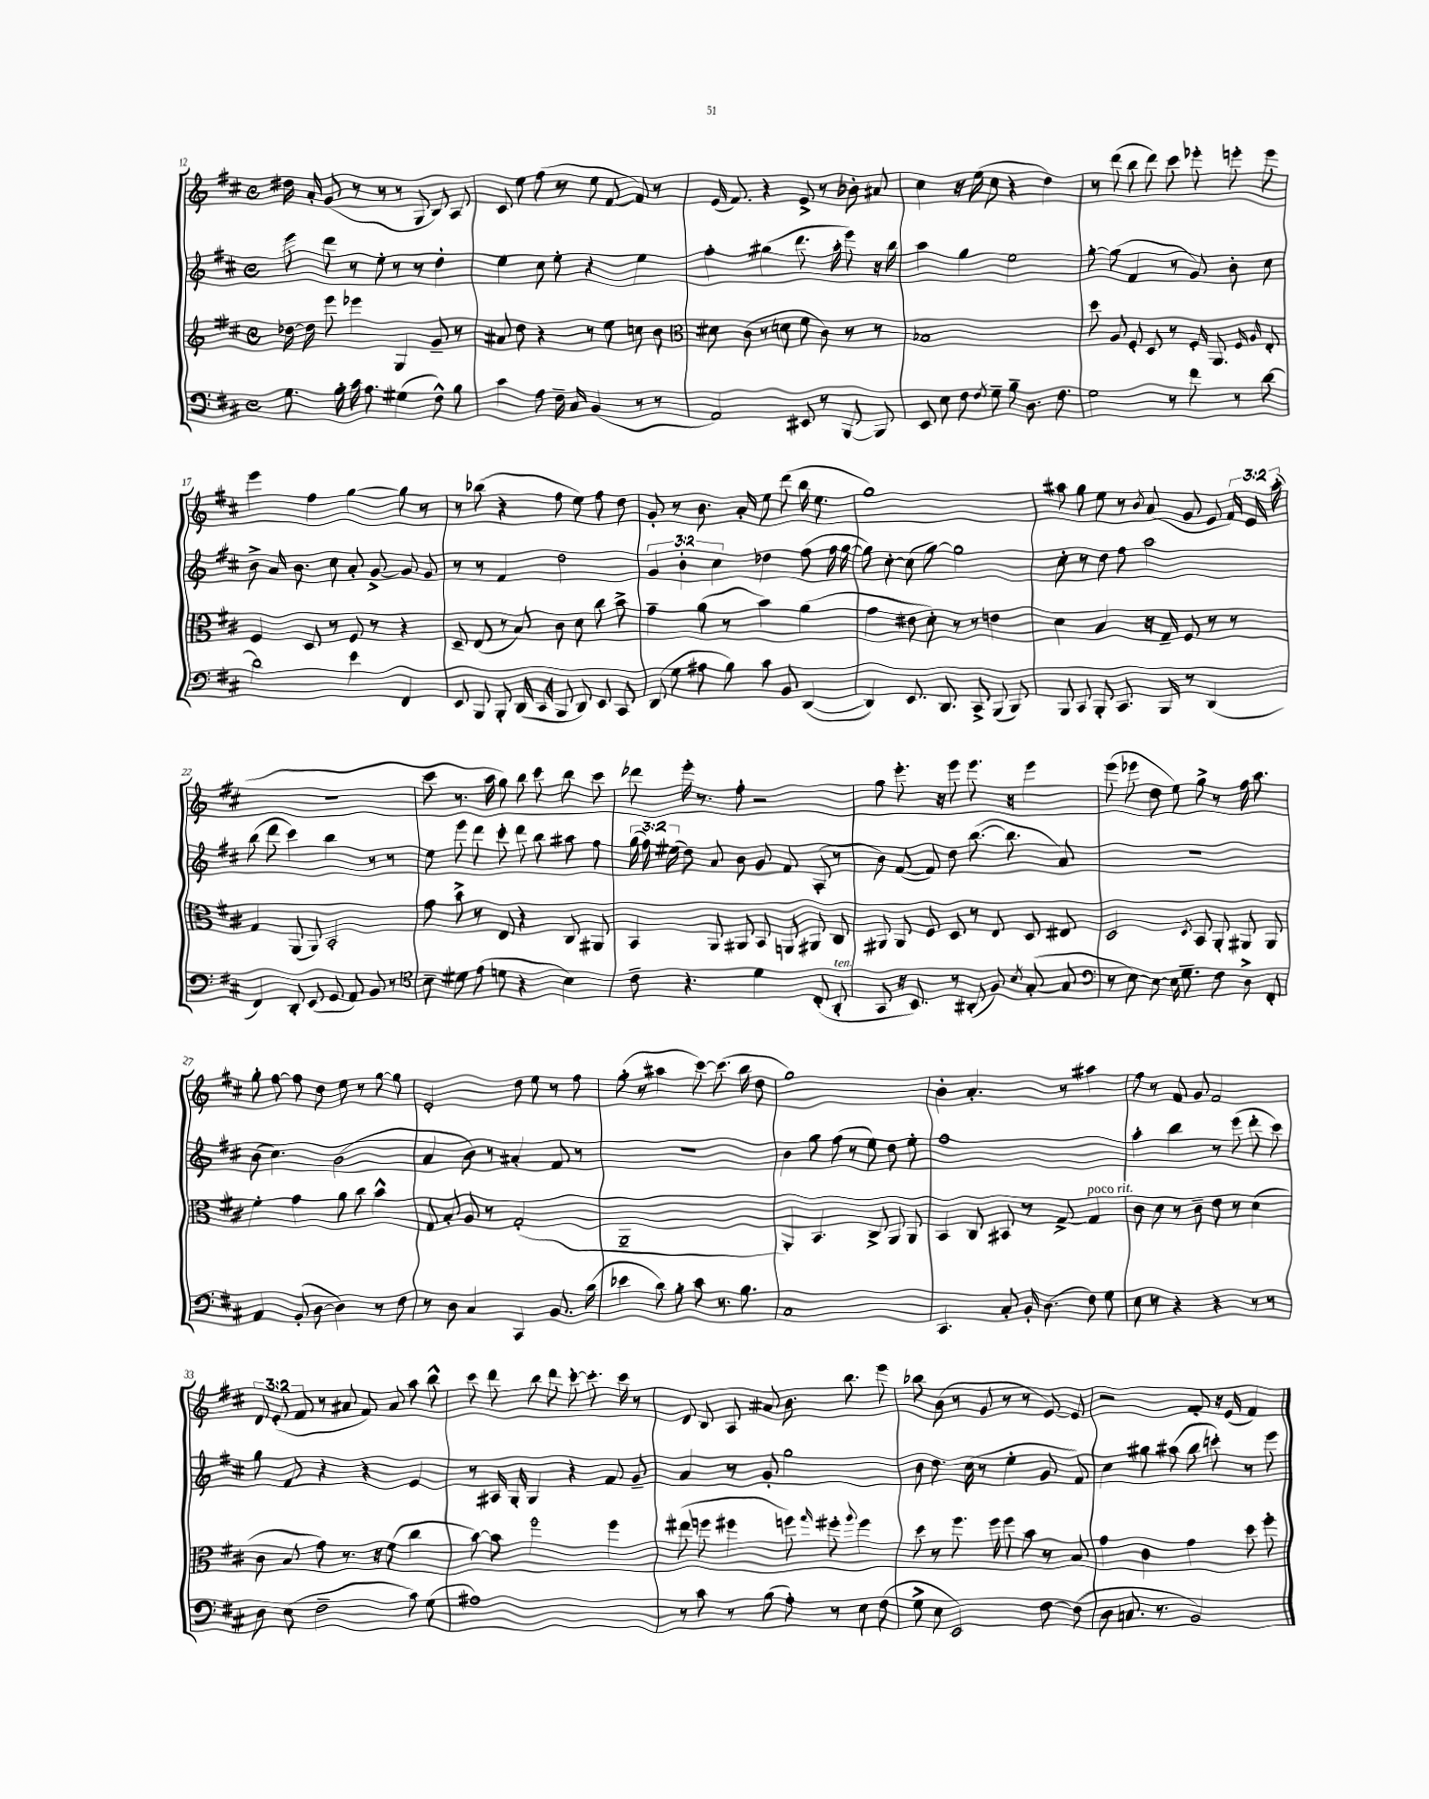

**kern	**kern	**kern	**kern
*part4	*part3	*part2	*part1
*staff4	*staff3	*staff2	*staff1
*clefF4	*clefG2	*clefG2	*clefG2
*k[f#c#]	*k[f#c#]	*k[f#c#]	*k[f#c#]
*M4/4	*M4/4	*M4/4	*M4/4
*met(c)	*met(c)	*met(c)	*met(c)
=12	=12	=12	=12
8.G\	[16dd-X\	8eee\	16dd#X\
.	16dd-\]	.	16a'/
.	8eee\	8ddd\	(8g/
16B'\	.	.	.
16c#\	4eee-X\	8r	8r
8.A\	.	.	.
.	.	8ee'\	8r
(4G#X\	4G/	8r	8r
.	.	8r	8G/
8F#^^\)	8g~/	4dd'\	8B/)
8B\	8r	.	8A/
=13	=13	=13	=13
4c#\	8a#X/	4ee\	8c#/
.	8dd\	.	8ee\
8A\	4r	8cc#\	(8ff#\
16F#~\	.	8ee'\	8r
16C#/	.	.	.
(4BB/	8r	4r	8ee\
.	8ee\	.	[8f#/
8r	8ccn\	4ee\	8f#/])
8r	8b\	.	8r
=14	=14	=14	=14
*	*clefC3	*	*
2AA/)	8d#X\	4ff#'\	(16e/
.	.	.	8.f#/)
.	(8c#\	.	.
.	8r	(4gg#X\	4r
.	8dn\	.	.
8EE#X/	8f#\	8.ddd\	8e^/
8r	8c#\)	.	8r
.	.	16aa'\	.
[8BBB/	8r	8eee\)	8b-X'\
8BBB/]	8r	16r	8a#X/
.	.	16bb\	.
=15	=15	=15	=15
8EE/	1B-X	4aa\	4cc#\
8E\	.	.	.
8F#\	.	4gg\	16r
.	.	.	(16ee\
8qF#/	.	.	.
8G~\	.	.	8cc#\
8B~\	.	2ee\	4r
8.D\	.	.	.
.	.	.	4dd\)
8.F#\	.	.	.
=16	=16	=16	=16
2G\	8dd\	[8gg'\	8r
.	8A/	(8gg\]	(8ddd\
.	8F#'/	4f#/	8bb\
.	8D/	.	8ddd\)
8r	8r	8r	8ccc#\
8f#\	16F#'/	8g/)	8eee-X'\
.	8.AA/	.	.
8r	.	8b'\	8eeen'\
.	16qqF#/	.	.
.	16qqA/	.	.
[8d\	8E'/	8cc#\	8eee\
!!LO:LB:g=z
=17	=17	=17	=17
2d\]	4F#/	8b^\	4eee\
.	.	16a/	.
.	.	8.b\	.
.	8D/	.	4ff#\
.	8r	8cc#\	.
4e\	8F#/	8a'/	[4gg\
.	8r	[8g^/	.
4FF#/	4r	8g/]	8gg\]
.	.	8g/	8r
=18	=18	=18	=18
8EE/	8D~/	8r	8r
8BBB/	(8E/	8r	(8bb-X\
8BBB'/	8r	4f#/	4r
(16DD/	8B/)	.	.
16CC#/	.	.	.
8BBB/	8c#\	2dd\	8ff#\
8DD/)	8d\	.	8ee\)
8EE/	8cc#\	.	8ff#\
8CC#/	8b^\	.	8dd\
=19	=19	=19	=19
(8DD/	4g~\	6g/	8g'/
8G\	.	.	8r
.	.	6b'\	.
8A#X\	(8a\	.	8.b\
.	.	6cc#\	.
8B\)	8r	.	.
.	.	.	16a'/
8c#\	4b\)	4dd-X\	8ee\
8BB/	.	.	(8ddd\
([4DD/	(4a\	(8ff#\	16bb\
.	.	.	8.ee\
.	.	16ff#\	.
.	.	[16gg\	.
=20	=20	=20	=20
4DD/])	4g\	8gg\])	1gg)
.	.	[8cc#'\	.
8.EE/	8e#X\	(8cc#\]	.
.	8d'\)	[8gg\)	.
8.DD/	.	.	.
.	8r	2gg\]	.
8CC#^/	8r	.	.
(8BBB/	4en\	.	.
8BBB/)	.	.	.
=21	=21	=21	=21
8BBB/	4d\	8cc#'\	8aa#X\
8CC#/	.	8r	8gg\
8BBB'/	4B/	8dd\	8ee\
8.CC#/	.	8ff#\	8r
.	.	.	8qb/
.	16r	2aa\	(8a/
16BBB/	16G~/	.	.
8r	8F#/	.	8g/
(4DD/	8r	.	8e/
.	8r	.	24f#/)
.	.	.	24e/
.	.	.	(24aa#'\
!!LO:LB:g=z
=22	=22	=22	=22
4FF#/)	4G/	(8bb\	1r
.	.	8ddd\	.
8DD'/	(8AA/	4ccc#\)	.
(8EE/	8AA/)	.	.
8GG/	2BB'/	4bb\	.
8AA/)	.	.	.
8BB/	.	8r	.
8r	.	8r	.
=23	=23	=23	=23
*clefC4	*	*	*
8B~\	8g\	8ee\	8ccc#\
8d#X\	8b^\	8eee\	8.r
(8e\	8r	8ddd\	.
.	.	.	16aa\
8dn\	8E/	8ccc#'\	8gg\)
4r	4r	8ddd\	8bb\
.	.	8bb\	8ccc#\
4B\)	8C#/	8aa#X\	8bb\
.	8AA#X/	8ff#\	8ccc#\
=24	=24	=24	=24
8c#~\	4BB/	(24gg\	8ddd-X\
.	.	24ff#\)	.
.	.	(24ee#X\	.
4.r	.	8dd\)	16eee'\
.	.	.	8.r
.	8AA/	8a/	.
.	8AA#X/	8b\	8ff#'\
4d\	8BB/	8g/	2r
.	8AAn/	8f#/	.
(8C#'/	8AA#X/	(8A'/	.
!LO:TX:a:i:t=ten.	!	!	!
8AA'/	8C#/	8r	.
=25	=25	=25	=25
8GG/	8AA#X/	8b\)	8gg\
16r	8AA#/	([8f#/	8.eee'\
8.BB/)	.	.	.
.	8F#/	8f#/])	.
.	.	.	16r
8r	8D/	8dd\	8eee\
(8AA#X'/	8r	([8.bb\	8.eee\
8F#/)	8E/	.	.
.	.	8.bb\]	16r
8qB/	.	.	.
([8G'/	8D/	.	4eee\
8G/]	8E#X/	8a/)	.
=26	=26	=26	=26
*clefF4	*	*	*
8r	2D/	1r	(8eee\
[8E\)	.	.	8eee-X\
8E\_	.	.	8dd\
16E\]	.	.	8ee\)
8.G~\	.	.	.
.	8qD/	.	.
.	8BB/	.	8gg^\
8F#\	8AA'/	.	8r
8D^\	8AA#X/	.	16ff#\
.	.	.	8.aa\
8FF#'/	8AA#/	.	.
!!LO:LB:g=z
=27	=27	=27	=27
4AA/	4f#'\	(8b\	8gg'\
.	.	4.cc#\)	[8ff#\
(8BB'/	4g\	.	8ff#\]
[8D\	.	.	8dd\
4D\])	8a\	(2b\	8ee\
.	8cc#\	.	8r
8r	4b^^\	.	[8gg\
8F#\	.	.	8gg\]
=28	=28	=28	=28
8r	8G/	4a/	2e'/
8D\	8B'/	.	.
4C#/	8A/	8b\)	.
.	8r	8r	.
4CC#/	(2G'/	4a#X'/	8dd\
.	.	.	8ee\
8.BB/	.	8f#/	8r
.	.	8r	8ff#\
(16d\	.	.	.
=29	=29	=29	=29
4e-X\	1AA~	1r	(8gg'\
.	.	.	8r
8d\)	.	.	4aa#X\
8B'\	.	.	.
8c#\	.	.	[8ccc#\)
8.r	.	.	(8.ccc#\]
8.B\	.	.	16bb\
.	.	.	8dd\
=30	=30	=30	=30
1C#	4AA'/)	4b\	1gg)
.	4.BB/	8gg\	.
.	.	(8ff#\	.
.	.	8r	.
.	8C#^/	8ee\)	.
.	8AA/	8dd\	.
.	8AA/	8ee'\	.
=31	=31	=31	=31
4.CC#/	4BB/	1ff#	4b'\
.	8C#/	.	4.a'/
8C#'/	8BB#X/	.	.
16BB'/	8r	.	.
(8.D\	.	.	.
.	[8G^/	.	8r
!	!LO:TX:a:i:t=poco rit.	!	!
8F#\)	4G/]	.	4aa#X\
8G\	.	.	.
=32	=32	=32	=32
8E\	8c#\	4aa'\	8ff#\
8r	8d\	.	8r
4r	8r	4bb\	8f#/
.	8c#~\	.	8g/
4r	8e\	8r	2f#/
.	8r	(8eee\	.
8r	(4d\	8ddd'\	.
8r	.	8ccc#\)	.
!!LO:LB:g=z
=33	=33	=33	=33
8D\	8c#\	8gg\	12d/
.	.	.	(12e'/
(8E\	8B/	8f#/	.
.	.	.	12f#/
2F#~\	8g\)	4r	8r
.	8.r	.	8a#X/
.	.	4r	8f#/)
.	16r	.	.
.	(8f#\	.	8a#/
8c#\)	4cc#\	4e/	8aa\
(8G\	.	.	8bb^^\
=34	=34	=34	=34
1A#X)	[8b\)	8r	8ccc#\
.	8b\]	16A#X/	8ddd\
.	.	16G'/	.
.	2ff#\	4G/	8bb\
.	.	.	8ddd\
.	.	4r	[8ccc#'\
.	.	.	8.ccc#'\]
.	4ff#\	8f#/	.
.	.	.	16ccc#\
.	.	8g~/	8r
=35	=35	=35	=35
8r	(8ee#X\	4a/	8d/
8c#\	8ffn\	.	8B/
8r	4ff#X\	8r	8A/
(8B\	.	8g'/	8a#X/
8A'\)	8ffn\)	2gg\	8.b\
.	16qqgg/	.	.
8r	8ff#X'\	.	.
.	.	.	8.bb\
.	8qqaa/	.	.
8E\	4ff#\	.	.
(8F#\	.	.	8eee\
=36	=36	=36	=36
8G^\	8dd\	8b\	8bb-X\
8E\	8r	8.dd\	(8b\
2EE/)	8.ff#\	.	8r
.	.	(16cc#\	.
.	.	8r	8g/
.	16ff#\	.	.
.	8ff#\	4ee'\	8r
.	8b\	.	8r
[8F#\	8r	8g/	[8e/)
(8F#\]	8B/	8f#/)	8e/]
=37	=37	=37	=37
8D\	4g\	4cc#\	2r
8.Cn/	.	.	.
.	4c#\	8gg#X\	.
8.r	.	.	.
.	.	(8aa#X\	.
2BB/)	4g\	8bb\	8f#'/
.	.	8cccn'\)	16r
.	.	.	(16e/
.	8dd\	8r	4f#/)
.	8ff#'\	8eee\	.
==	==	==	==
*-	*-	*-	*-
